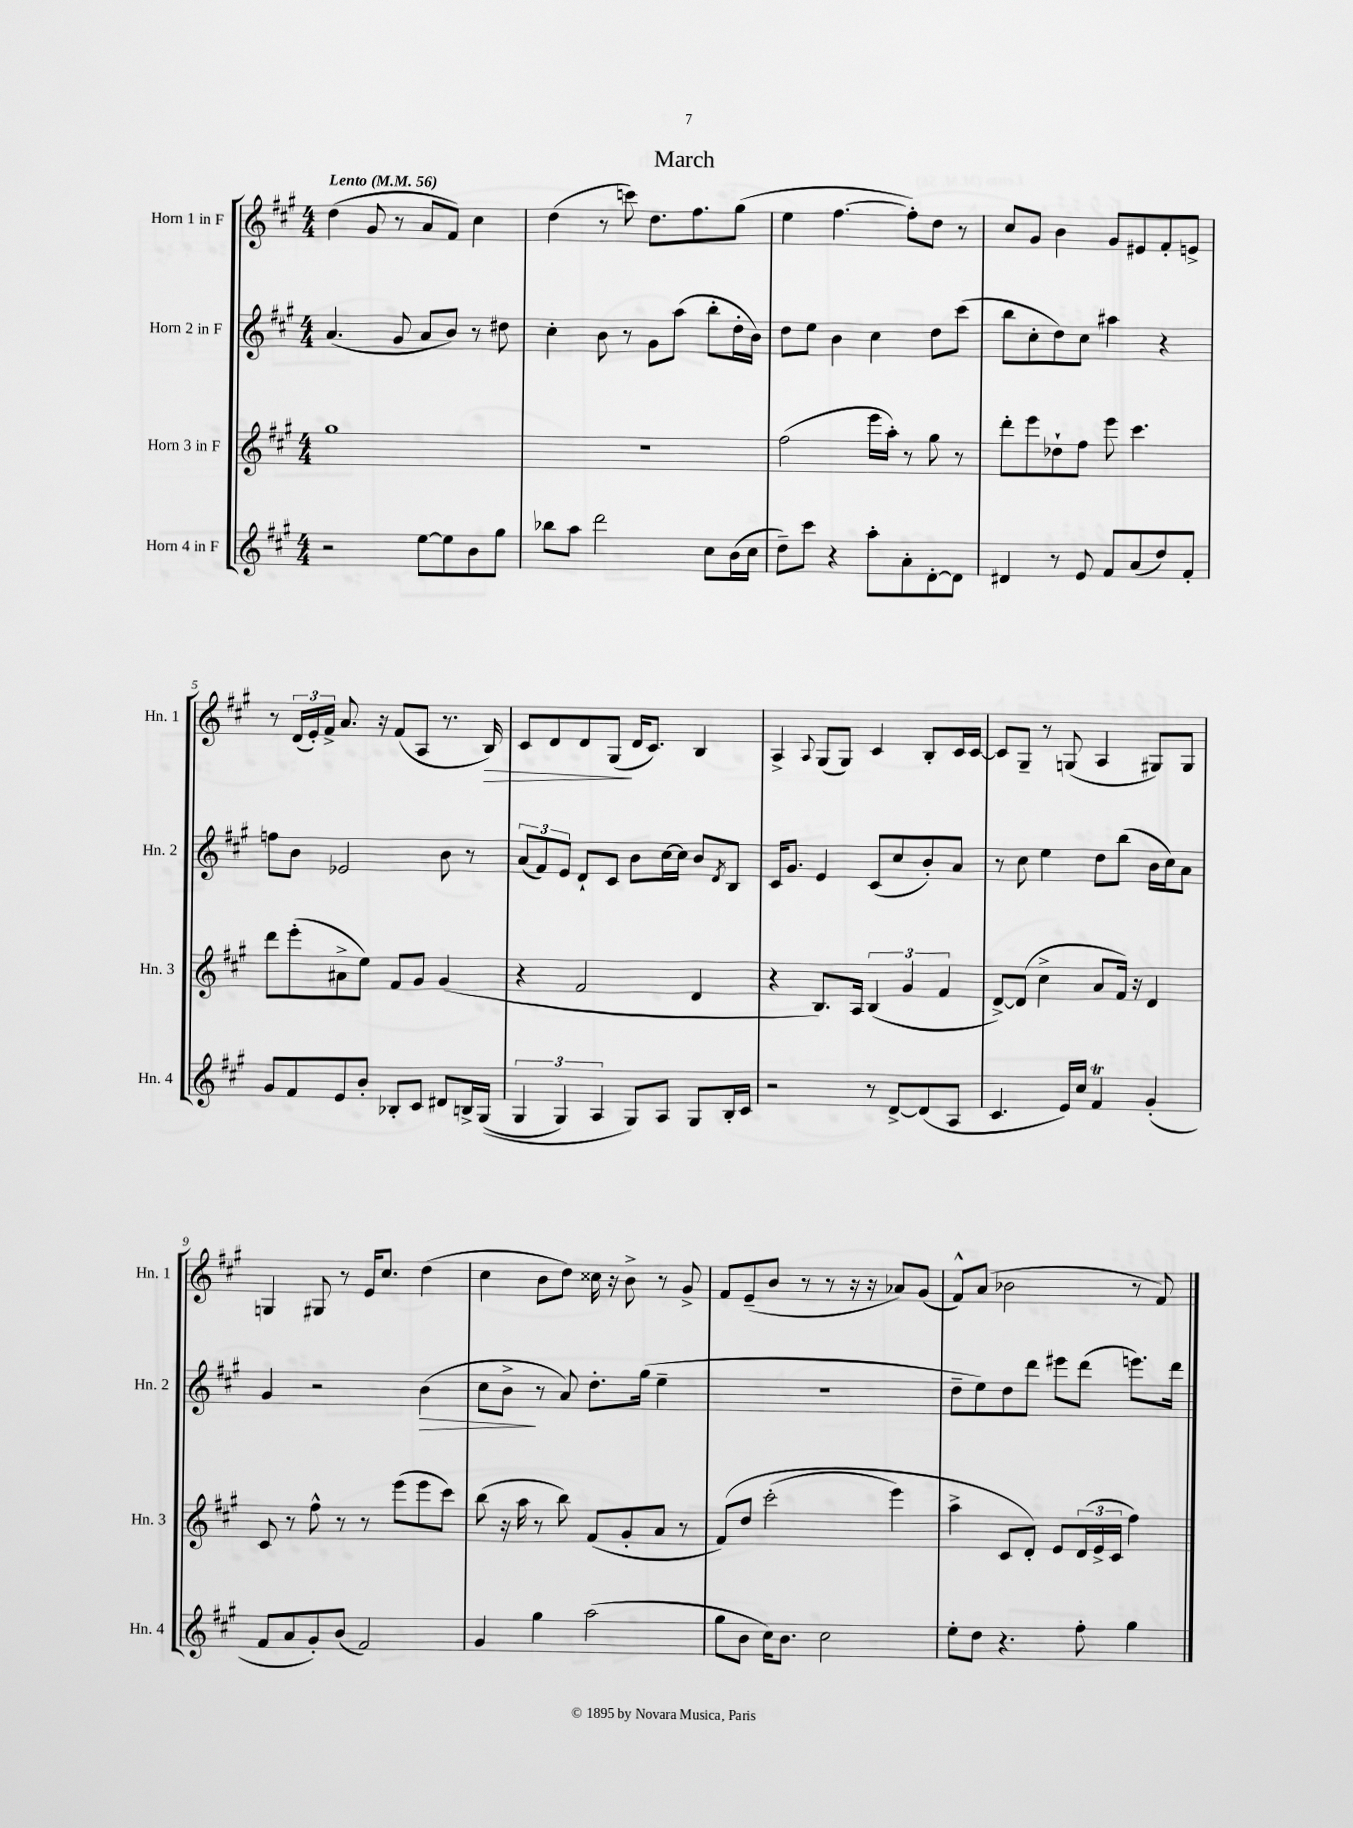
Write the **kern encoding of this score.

**kern	**kern	**kern	**dynam	**kern	**dynam
*part4	*part3	*part2	*part2	*part1	*part1
*staff4	*staff3	*staff2	*staff2	*staff1	*staff1
*I"Horn 4 in F	*I"Horn 3 in F	*I"Horn 2 in F	*	*I"Horn 1 in F	*
*I'Hn. 4	*I'Hn. 3	*I'Hn. 2	*	*I'Hn. 1	*
*clefG2	*clefG2	*clefG2	*	*clefG2	*
*k[f#c#g#]	*k[f#c#g#]	*k[f#c#g#]	*	*k[f#c#g#]	*
*M4/4	*M4/4	*M4/4	*	*M4/4	*
*MM56	*MM56	*MM56	*	*MM56	*
=1	=1	=1	=1	=1	=1
!	!	!	!	!LO:TX:a:B:t=Lento	!
2r	1gg#	(4.a/	.	(4dd\	.
.	.	.	.	8g#/	.
.	.	8g#/	.	8r	.
[8ee\L	.	8a/L	.	8a/L	.
8ee\]	.	8b/J)	.	8f#/J)	.
8b\	.	8r	.	4cc#\	.
8gg#\J	.	8dd#X\	.	.	.
=2	=2	=2	=2	=2	=2
8bb-X\L	1r	4cc#'\	.	(4dd\	.
8aa\J	.	.	.	.	.
2ddd\	.	8b\	.	8r	.
.	.	8r	.	8cccn\)	.
.	.	8g#\L	.	8.dd\L	.
.	.	(8aa\J	.	.	.
.	.	.	.	8.ff#\	.
8cc#\L	.	8bb'\L	.	.	.
(16b\L	.	16dd'\L	.	(8gg#\J	.
16cc#\JJ	.	16b\JJ)	.	.	.
=3	=3	=3	=3	=3	=3
8dd~\L)	(2ff#\	8dd\L	.	4ee\	.
8ccc#\J	.	8ee\J	.	.	.
4r	.	4b\	.	[4.ff#\	.
8aa'\L	16eee\LL	4cc#\	.	.	.
.	16aa'\JJ)	.	.	.	.
8a'\	8r	.	.	8ff#'\L])	.
[8d'\	8gg#\	8dd\L	.	8dd\J	.
8d\J]	8r	(8ccc#\J	.	8r	.
=4	=4	=4	=4	=4	=4
4d#X/	8ddd'\L	8bb\L	.	8cc#/L	.
.	8eee\	8cc#'\	.	8g#/J	.
8r	8dd-X`\	8dd\)	.	4b\	.
8e/	8ff#\J	8cc#\J	.	.	.
8f#/L	8eee\	4aa#X\	.	8g#/L	.
(8a/	4.ccc#\	.	.	8e#X/	.
8dd/)	.	4r	.	8f#'/	.
8f#'/J	.	.	.	8en^/J	.
!!LO:LB:g=z
=5	=5	=5	=5	=5	=5
8g#/L	8ddd\L	8ffn\L	.	8r	.
8f#/	(8eee'\	8b\J	.	(24d/LL	.
.	.	.	.	24e'/)	.
.	.	.	.	24f#^/JJ	.
8e/	8a#X^\	2e-X/	.	8.a/	.
8b'/J	8ee\J)	.	.	.	.
.	.	.	.	16r	.
8B-X'/L	8f#/L	.	.	(8f#/L	.
8c#/J	8g#/J	.	.	8A/J	.
8d#X/L	(4g#/	8b\	.	8.r	.
16Bn^/L	.	8r	.	.	.
!	!	!	!	!	!LO:HP:b
((16G#/JJ	.	.	.	16B/)	>
=6	=6	=6	=6	=6	=6
6G#/	4r	(12a/L	.	8c#/L	.
.	.	12f#/)	.	.	.
.	.	.	.	8d/	.
6G#/)	.	12e/J	.	.	.
.	2f#/	8d`/L	.	8d/	.
6A/	.	.	.	.	.
.	.	8c#/J	.	(8G#/J	.
8G#/L)	.	8b\L	.	16d/KL	]
.	.	.	.	8.c#/J)	.
8A/J	.	[16cc#\L	.	.	.
.	.	16cc#\JJ]	.	.	.
8G#/L	4d/	8b/L	.	4B/	.
.	.	8qd/	.	.	.
16B'/L	.	8B/J	.	.	.
16c#/JJ	.	.	.	.	.
=7	=7	=7	=7	=7	=7
2r	4r	16c#/KL	.	4A^/	.
.	.	8.g#/J	.	.	.
.	.	.	.	8qqA/	.
.	8.B/L)	4e/	.	(8G#/L	.
.	.	.	.	8G#/J)	.
.	16A/Jk	.	.	.	.
8r	(6B/	(8c#/L	.	4c#/	.
[8d^/L	.	8cc#/	.	.	.
.	6g#/	.	.	.	.
(8d/]	.	8b'/)	.	8B'/L	.
.	6f#/	.	.	.	.
8A/J	.	8a/J	.	16c#/L	.
.	.	.	.	[16c#/JJ	.
=8	=8	=8	=8	=8	=8
4.c#/	[8d^/L)	8r	.	8c#/L]	.
.	(8d/J]	8cc#\	.	8G#~/J	.
.	4cc#^\	4ee\	.	8r	.
16e/LL)	.	.	.	(8Gn/	.
16cc#/JJ	.	.	.	.	.
4f#T/	8a/L	8dd\L	.	4A/	.
.	16f#/Jk)	(8bb\J	.	.	.
.	16r	.	.	.	.
(4g#'/	4d/	16b\LL	.	8G#X/L)	.
.	.	16cc#\J)	.	.	.
.	.	8a\J	.	8G#/J	.
!!LO:LB:g=z
=9	=9	=9	=9	=9	=9
8f#/L	8c#/	4g#/	.	4Gn/	.
8a/	8r	.	.	.	.
8g#'/)	8ff#^^\	2r	.	8G#X/	.
(8b/J	8r	.	.	8r	.
2f#/)	8r	.	.	16e/KL	.
.	.	.	.	8.cc#/J	.
.	(8eee\L	.	.	.	.
!	!	!	!LO:HP:b	!	!
.	8eee\	(4b\	>	(4dd\	.
.	8ccc#\J)	.	.	.	.
=10	=10	=10	=10	=10	=10
4g#/	(8bb\	8cc#\L	.	4cc#\	.
.	16r	8b^\J	.	.	.
.	16aa\	.	.	.	.
4gg#\	8r	8r	]	8b\L	.
.	8bb\)	8a/)	.	8dd\J)	.
(2aa\	(8f#/L	8.dd'\L	.	16cc##X\	.
.	.	.	.	16r	.
.	8g#'/	.	.	8b^\	.
.	.	(16gg#\Jk	.	.	.
.	8a/J	4ee~\	.	8r	.
.	8r	.	.	8g#^/	.
=11	=11	=11	=11	=11	=11
8gg#\L	(8f#/L)	1r	.	8f#/L	.
8b\J	8dd/J	.	.	(8e~/	.
16cc#\KL)	(2ccc#'\	.	.	8b/J	.
8.b\J	.	.	.	.	.
.	.	.	.	8r	.
2cc#\	.	.	.	8r	.
.	.	.	.	16r	.
.	.	.	.	16r	.
.	4eee\)	.	.	8a-X/L)	.
.	.	.	.	(8g#/J	.
=12	=12	=12	=12	=12	=12
8ee'\L	4aa^\	8dd~\L	.	8f#^^/L)	.
8dd\J	.	8ee\)	.	(8a/J	.
4.r	8c#/L	8dd\	.	2b-X\	.
.	8d'/J)	8ddd\J	.	.	.
.	8e/L	8eee#X\L	.	.	.
8ff#'\	(24d/L	(8ddd\J	.	.	.
.	24e^/	.	.	.	.
.	24c#/JJ	.	.	.	.
4gg#\	4ff#\)	8.eeen\L)	.	8r	.
.	.	.	.	8f#/)	.
.	.	16ddd\Jk	.	.	.
==	==	==	==	==	==
*-	*-	*-	*-	*-	*-
